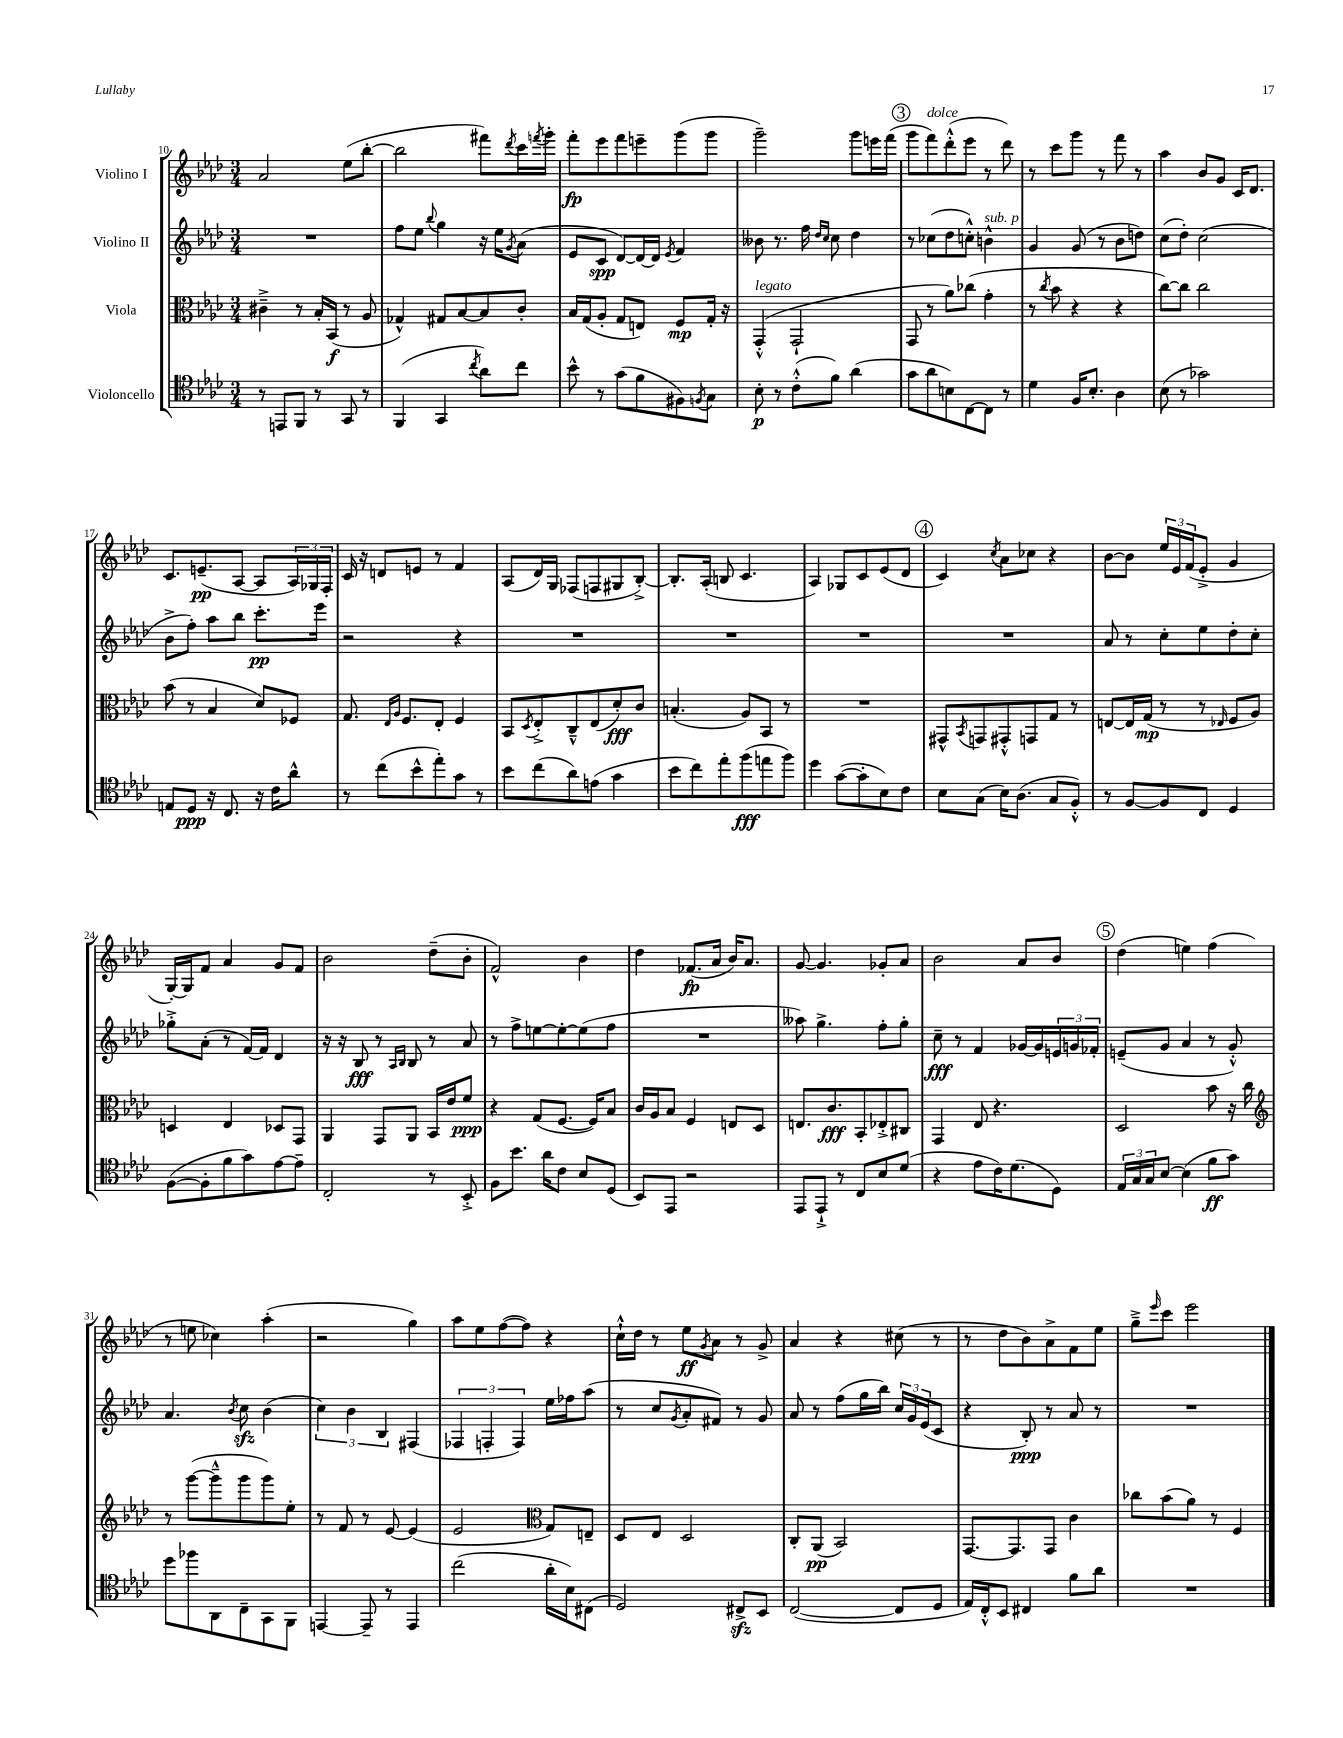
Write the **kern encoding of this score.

**kern	**kern	**kern	**kern
*staff4	*staff3	*staff2	*staff1
*clefC4	*clefC3	*clefG2	*clefG2
*k[b-e-a-d-]	*k[b-e-a-d-]	*k[b-e-a-d-]	*k[b-e-a-d-]
*M3/4	*M3/4	*M3/4	*M3/4
8r	4c#~^\	2.r	2a-/
8EE/L	.	.	.
8FF/J	8r	.	.
8r	16B-'/LL	.	.
.	(16BB-/JJ	.	.
8GG/	8r	.	(8ee-\L
8r	8A-/	.	[8bb-'\J
=	=	=	=
(4FF/	4G-^^/)	8ff\L	2bb-\]
.	.	8ee-\J	.
.	.	8qqbb-/	.
4GG/	8G#/L	4gg\	.
.	[8B-/	.	.
8qcc/	.	.	.
8a-\L)	8B-/]	16r	8fff#\L)
.	.	16ee-\LK	.
.	.	8qg/	8qddd-/
8cc\J	8c'/J	(8a-\J	16ccc\L
.	.	.	8qfff/
.	.	.	16ggg'\JJ
=	=	=	=
8b-^^\	16B-/LL	8e-/L	8fff'\L
.	(16G/J	.	.
8r	8A-'/J	8c/J	8eee-\
(8g\L	8G/L	[8d-/L)	8fff\
8f\	8E/J)	16d-/_L	8eee~\
.	.	16d-/]JJ	.
.	.	8qe-/	.
8F#\)	8F/L	4f/	(8ggg\
8qF/	.	.	.
8G\J	16G'/Jk	.	8ggg\J
.	16r	.	.
=	=	=	=
8B-'\	(4GG'^^/	8b--\	2ggg~\)
8r	.	8.r	.
(8c'^^\L	2GG`/	.	.
.	.	16ff\	.
.	.	16qqdd-/LL	.
.	.	16qqcc/JJ	.
8f\J)	.	8cc\	.
(4a-\	.	4dd-\	8ggg\L
.	.	.	16eee\L
.	.	.	(16fff\JJ
=	=	=	=
8g\L	8GG/	8r	8ggg\L
8a-\	8r	(8cc-\L	8fff\)
8B\)	8a-\L)	8dd-\	(8ddd-'^^\
[8C\	(8cc-\J	8cc'^^\J)	8eee-\J
8C\]J	4g'\	4b^^\	8r
8r	.	.	8ddd-\)
=	=	=	=
4d-\	8r	4g/	8r
.	8qcc/	.	.
.	8b-\	.	8ccc\L
16F/LK	4r	(8g/	8ggg\J
8.B-'/J	.	.	.
.	.	8r	8r
4A-\	4r	8b-\L	8fff\
.	.	8dd\J)	8r
=	=	=	=
(8B-\	[8cc\L)	(8cc\L	4aa-\
8r	8cc\]J	8dd-'\J)	.
2g-\)	2cc\	(2cc\	8b-/L
.	.	.	8g/J
.	.	.	16c/LK
.	.	.	8.d-/J
=	=	=	=
8E/L	(8b-\	8b-^\L	8.c/L
8D-/J	8r	8ff'\J)	.
.	.	.	(8.e~/
16r	4B-/	8aa-\L	.
8.C/	.	.	.
.	.	8bb-\J	[8A-/J
16r	8d-/L)	8.ccc'\L	8A-/]L
16c\LK	.	.	.
8a-^^\J	8F-/J	.	24A-/L)
.	.	.	24G-/
.	.	16eee-\Jk	.
.	.	.	24F'/JJ
=	=	=	=
8r	8.G/	2r	16c/
.	.	.	16r
(8cc\L	.	.	8d/L
.	16qqE-/LL	.	.
.	16qqA-/JJ	.	.
.	8.F/L	.	.
8b-^^\	.	.	8e/J
8ee-'\)	8E-'/J	.	8r
8g\J	4F/	4r	4f/
8r	.	.	.
=	=	=	=
8b-\L	8BB-/L	2.r	(8A-/L
.	8qD-/	.	.
(8cc\	8E-'^/	.	16d-/L)
.	.	.	16G/JJ
8a-\)	8C~^^/	.	(8F-/L
(8e\J	(8E-/	.	8F/
4g\	8d-'/)	.	8G#/
.	8c/J	.	[8B-'^/J)
=	=	=	=
8b-\L	(4.B'/	2.r	8.B-'/]L
8cc\)	.	.	.
.	.	.	(16A-'/Jk
8ee-'\	.	.	8B/
(8ff\	8A-/L)	.	4.c/
8ee\	8BB-/J	.	.
8ff\J)	8r	.	.
=	=	=	=
4dd-\	2.r	2.r	4A-/)
([8g\L	.	.	8G-/L
8g'\]	.	.	8c/
8B-\)	.	.	(8e-/
8c\J	.	.	8d-/J
=	=	=	=
8B-\L	8GG#^^/L	2.r	4c/)
.	8qBB-/	.	.
(8G\J	8GG/	.	.
.	.	.	8qcc/
16B-\LK)	8GG#'^^/	.	8a-\L
(8.A-\J	.	.	.
.	8GG/	.	8cc-\J
8G/L	8G/J	.	4r
8F'^^/J)	8r	.	.
=	=	=	=
8r	[8E/L	8a-/	[8b-\L
[8F/L	16E/]L	8r	8b-\]J
.	(16G/JJ	.	.
8F/]	8r	8cc'\L	24ee-/LL
.	.	.	24e-/
.	.	.	(24f/J
8C/J	8r	8ee-\	8e-'^/J
.	16qqE-/	.	.
4D-/	8F/L	8dd-'\	4g/
.	8A-/J)	8cc'\J	.
=	=	=	=
([8F\L	4D/	8gg-'^\L	[16G'/LL)
.	.	.	16G/]J
8F'\]	.	(8a-'\J	8f/J
8f\	4E-/	8r	4a-/
8g\)	.	[16f/LL)	.
.	.	16f/]JJ	.
[8e-\	8D-/L	4d-/	8g/L
8e-~\]J	8GG/J	.	8f/J
=	=	=	=
2C'/	4AA-/	16r	2b-\
.	.	16r	.
.	.	8B-/	.
.	8GG/L	8r	.
.	.	16qqA-/LL	.
.	.	16qqB-/JJ	.
.	8AA-/J	8B-/	.
8r	16BB-/LL	8r	(8dd-~\L
.	16e-/J	.	.
8BB-'^/	8f/J	8a-/	8b-'\J
=	=	=	=
8F\L	4r	8r	2f^^/)
8.b-\J	.	8ff^\L	.
.	(8G/L	[8ee\	.
16a-\LK	.	.	.
8c\J	[8.F/J	8ee'\_	.
8B-/L	.	(8ee\]	4b-\
.	16F/]LK)	.	.
(8D-/J	8B-/J	8ff\J	.
=	=	=	=
8BB-/L)	16c/LL	2.r	4dd-\
.	16A-/J	.	.
8EE-/J	8B-/J	.	.
2r	4F/	.	(8.f-/L
.	.	.	16a-/Jk
.	8E/L	.	16b-/LK)
.	.	.	8.a-/J
.	8D-/J	.	.
=	=	=	=
8EE-/L	8.E/L	8aa--\)	[8g/
8EE-`^/J	.	4.gg^\	4.g/]
.	8.c/	.	.
8r	.	.	.
8C/L	8BB-'/	.	.
8B-/	8E-'^/	8ff'\L	8g-'/L
(8d-/J	8C#/J	8gg'\J	8a-/J
=	=	=	=
4r	4GG/	8cc~\	2b-\
.	.	8r	.
8e-\L	8E-/	4f/	.
16c\K)	4.r	.	.
(8.d-\	.	.	.
.	.	[16g-/LL	8a-/L
.	.	16g-/]	.
8D-\J)	.	24e/	8b-/J
.	.	24g/	.
.	.	24f-'/JJ	.
=	=	=	=
24E-/LL	2D-/	(8e~/L	(4dd-\
24G/	.	.	.
24G/J	.	.	.
[8B-/J	.	8g/J	.
(4B-\]	.	4a-/	4ee\)
8f\L	8b-\	8r	(4ff\
8g\J)	16r	8g'^^/)	.
.	16cc\	.	.
=	=	=	=
*	*clefG2	*	*
8dd-\L	8r	4.a-/	8r
8ff-\	([8ggg\L	.	8ee\
8AA-\	8ggg~^^\]	.	4cc-\)
.	.	8qb-/	.
8C~\	8ggg\	8cc\	.
8GG\	8ggg\)	(4b-\	(4aa-'\
8FF\J	8ee-'\J	.	.
=	=	=	=
[4EE/	8r	6cc\)	2r
.	8f/	.	.
.	.	6b-\	.
8EE~/]	8r	.	.
.	.	6B-/	.
8r	[8e-/	.	.
4EE/	(4e-/]	(4F#/	4gg\)
=	=	=	=
(2cc\	2e-/	6F-/	8aa-\L
.	.	.	8ee-\
.	.	6F'/	.
.	.	.	([8ff\
.	.	6F/)	.
.	.	.	8ff\]J)
*	*clefC3	*	*
16a-'\LL	8G/L)	16ee-\LL	4r
16B-\J)	.	16ff-\J	.
(8C#\J	8E~/J	(8aa-\J	.
=	=	=	=
2D-/)	8D-/L	8r	16cc`^^\LL
.	.	.	16dd-\JJ
.	8E-/J	8cc/L	8r
.	.	8qg/	.
.	2D-/	8a-'/	8ee-\L
.	.	.	8qg/
.	.	8f#/J)	8a-\J
8C#^/L	.	8r	8r
8BB-/J	.	8g/	8g^/
=	=	=	=
([2C/	8C'/L	8a-/	4a-/
.	(8AA-/J	8r	.
.	2BB-/)	(8ff\L	4r
.	.	16gg\L	.
.	.	16bb-\JJ)	.
8C/]L	.	24cc/LL	(8cc#\
.	.	24g/	.
.	.	(24e-/J	.
8D-/J	.	8c/J	8r
=	=	=	=
16E-/LL)	[8.GG/L	4r	8r
16C'^^/J	.	.	.
8BB-/J	.	.	8dd-\L
.	8.GG/]	.	.
4C#/	.	8B-'/)	8b-\)
.	8GG/J	8r	8a-^\
8f\L	4c\	8a-/	8f\
8a-\J	.	8r	8ee-\J
=	=	=	=
2.r	8cc-\L	2.r	8gg~^\L
.	.	.	16qqeee-/
.	(8b-\	.	8ccc\J
.	8a-\J)	.	2eee-\
.	8r	.	.
.	4F/	.	.
==	==	==	==
*-	*-	*-	*-
